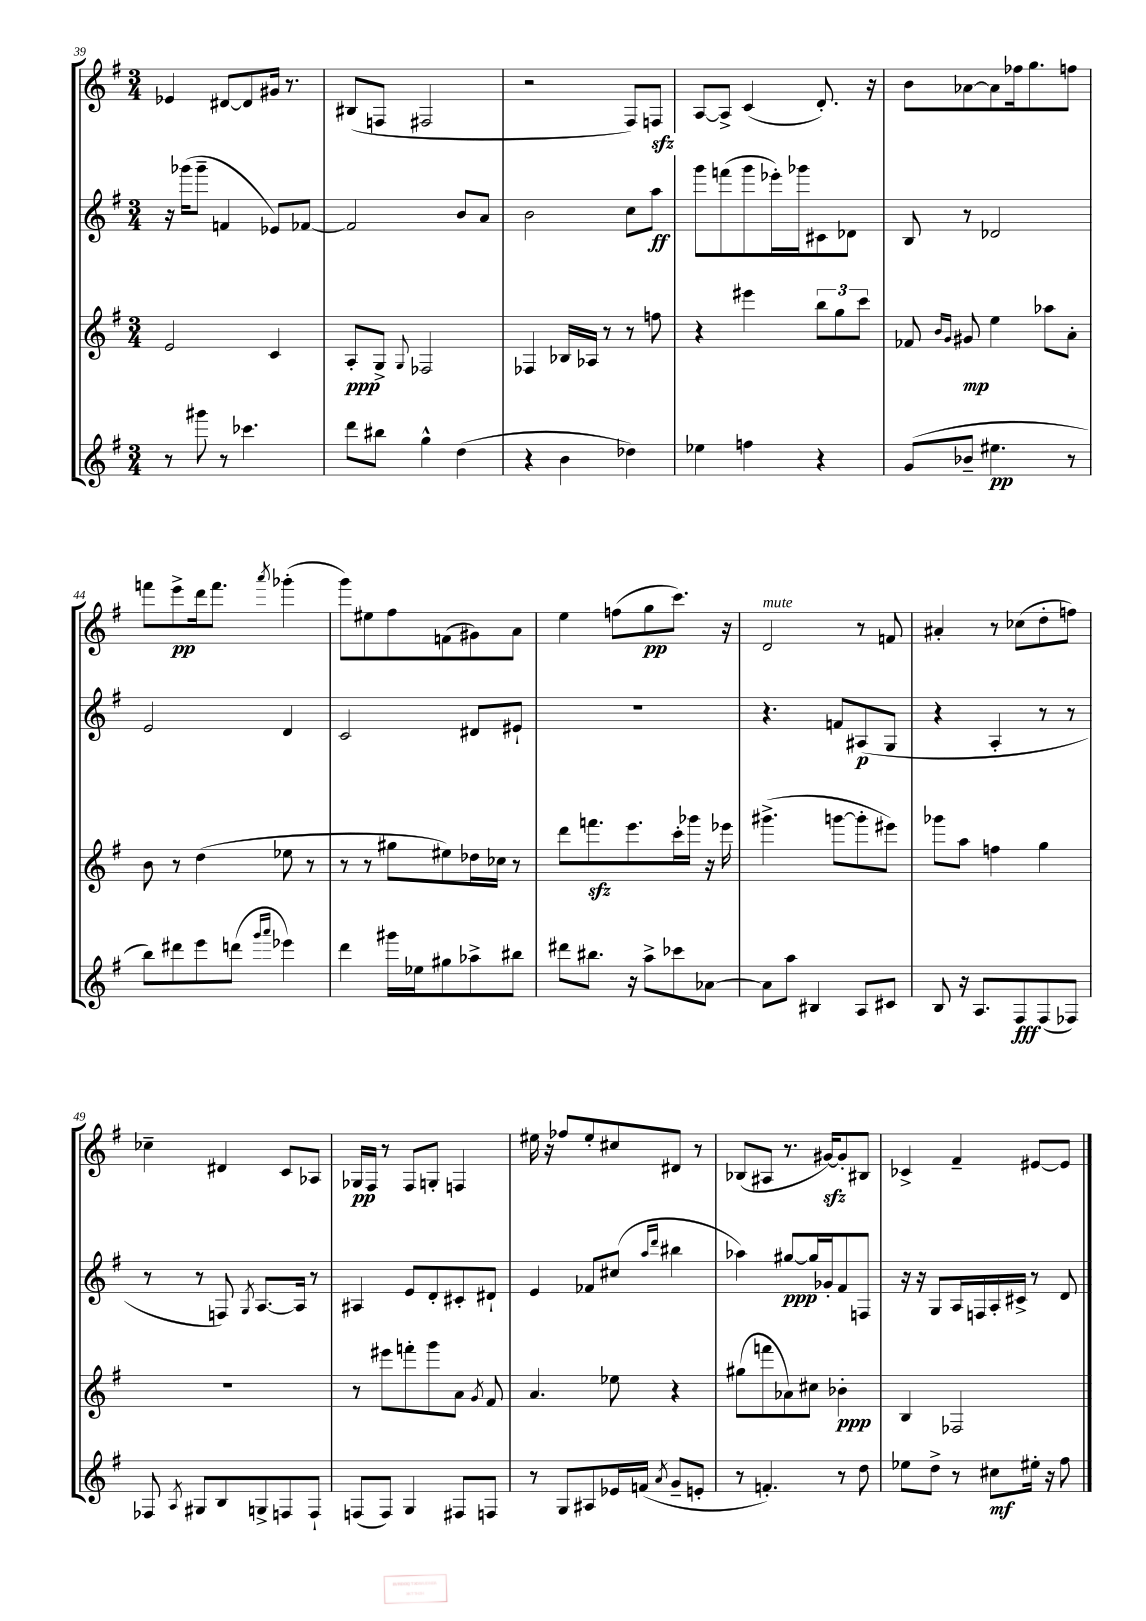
<<
\new StaffGroup <<
\new Staff = "s0" {
    \clef treble \key g \major \numericTimeSignature \time 3/4
    \autoBeamOff ees'4 dis'8[~ dis'8 gis'16] r8. |
    bis8[( f8] fis2 |
    r2 fis8[) f8]\sfz |
    a8[~ a8]-> c'4( d'8.-.) r16 |
    b'8[ aes'8~ aes'8 fes''16 g''8. f''8] |
    f'''8[ e'''8->\pp d'''16 f'''8.] \acciaccatura { a'''8 } ges'''4-.( |
    g'''8[) eis''8 fis''8 f'8( gis'8) a'8] |
    e''4 f''8[( g''8\pp c'''8.]) r16 |
    d'2^\markup { \italic "mute" } r8 f'8 |
    ais'4-. r8 ces''8[( d''8-. f''8]) |
    ces''4-- dis'4 c'8[ aes8] |
    ges16[\pp fis16] r8 fis8[ g8]-. f4 |
    eis''16 r16 fes''8[ eis''8-. cis''8 dis'8] r8 |
    bes8[( ais8] r8. gis'16[~\sfz) gis'8-. bis8] |
    ces'4-> fis'4-- eis'8[~ eis'8] \bar "|." |
}
\new Staff = "s1" {
    \clef treble \key g \major \numericTimeSignature \time 3/4
    \autoBeamOff r16 ges'''16[( ges'''8]-- f'4 ees'8[) fes'8]~ |
    fes'2 b'8[ a'8] |
    b'2 c''8[ a''8]\ff |
    g'''8[ f'''8( g'''8 ees'''16-.) ges'''16 cis'8 des'8] |
    b8 r8 des'2 |
    e'2 d'4 |
    c'2 dis'8[ eis'8]-! |
    R2. |
    r4. f'8[ ais8\p( g8] |
    r4 a4-. r8 r8 |
    r8 r8 f8) \acciaccatura { g8 } a8.[~ a16] r8 |
    ais4 e'8[ d'8-. cis'8-. dis'8]-! |
    e'4 fes'8[ cis''8]( \grace { a''16[ d'''16] } bis''4 |
    aes''4) gis''8[~\ppp gis''16 ges'16-. fis'8 f8] |
    r16 r16 g8[ a16 f16 a16-. cis'16]-> r8 d'8 \bar "|." |
}
\new Staff = "s2" {
    \clef treble \key g \major \numericTimeSignature \time 3/4
    \autoBeamOff e'2 c'4 |
    a8[-.\ppp g8]-> \appoggiatura { g8 } fes2 |
    fes4 bes16[ aes16] r8 r8 f''8 |
    r4 eis'''4 \tuplet 3/2 { b''8[ g''8 c'''8] } |
    fes'8 \grace { b'16[ g'16] } gis'8\mp e''4 aes''8[ a'8]-. |
    b'8 r8 d''4( ees''8 r8 |
    r8 r8 gis''8[ eis''8) des''16 ces''16] r8 |
    d'''8[ f'''8.\sfz e'''8. c'''16-. ges'''16] r16 ees'''16 |
    gis'''4.->( g'''8[~ g'''8-. eis'''8]) |
    ges'''8[ a''8] f''4 g''4 |
    R2. |
    r8 eis'''8[ f'''8-. g'''8 a'8] \acciaccatura { g'8 } fis'8 |
    a'4. ees''8 r4 |
    gis''8[( f'''8 aes'8) cis''8] bes'4-.\ppp |
    b4 fes2 \bar "|." |
}
\new Staff = "s3" {
    \clef treble \key g \major \numericTimeSignature \time 3/4
    \autoBeamOff r8 gis'''8 r8 ces'''4. |
    d'''8[ bis''8] g''4-^ d''4( |
    r4 b'4 des''4) |
    ees''4 f''4 r4 |
    g'8[( bes'8]-- eis''4.\pp r8 |
    b''8[) dis'''8 e'''8 d'''8]( \grace { g'''16[ a'''16] } ees'''4) |
    d'''4 gis'''16[ ees''16 gis''8 aes''8-> bis''8] |
    dis'''8[ bis''8.] r16 a''8[-> ces'''8 aes'8]~ |
    aes'8[ a''8] bis4 a8[ cis'8] |
    b8 r16 a8.[ fis8\fff fis8( fes8]) |
    fes8 \acciaccatura { a8 } gis8[ b8 g8-> f8 f8]-! |
    f8[( f8]) g4 fis8[ f8] |
    r8 g8[ ais8 ees'16 f'16]( \acciaccatura { a'8 } g'8[-- e'8]-. |
    r8 f'4.-.) r8 d''8 |
    ees''8[ d''8]-> r8 cis''8[\mf eis''16]-. r16 fis''8 \bar "|." |
}
>>
>>
\layout { \context { \Score currentBarNumber = #39 } }
